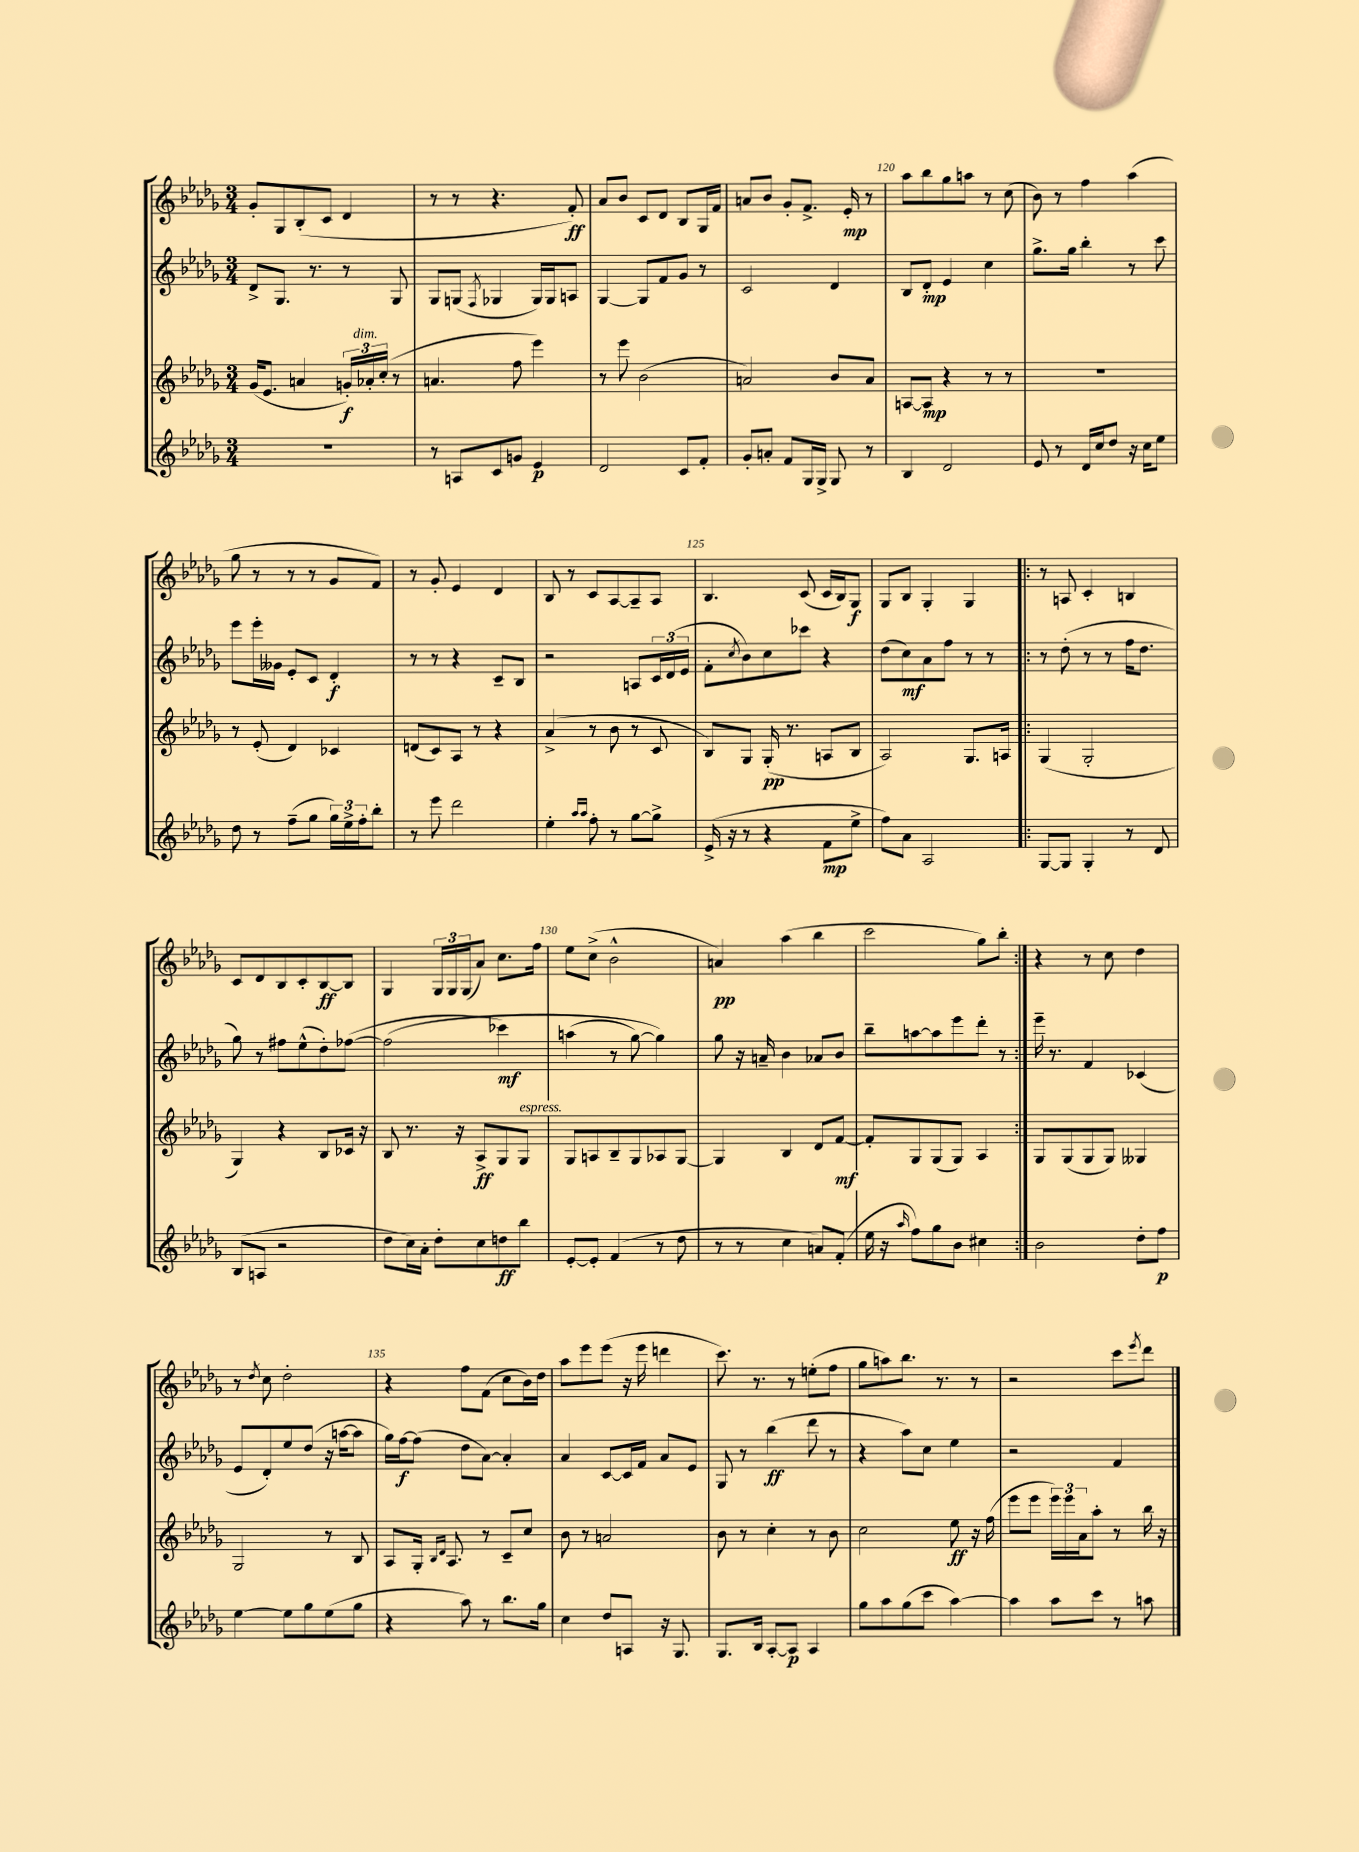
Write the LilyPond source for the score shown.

<<
\new StaffGroup <<
\new Staff = "s0" {
    \clef treble \key des \major \numericTimeSignature \time 3/4
    ges'8-. ges8 bes8-.( c'8 des'4 |
    r8 r8 r4. f'8-.\ff) |
    aes'8 bes'8 c'8 des'8 bes8 ges16 f'16 |
    a'8 bes'8 ges'8-. f'8.-> ees'16-.\mp r8 |
    aes''8 bes''8 ges''8 a''8 r8 c''8( |
    bes'8) r8 f''4 aes''4( |
    ges''8 r8 r8 r8 ges'8 f'8) |
    r8 ges'8-. ees'4 des'4 |
    bes8 r8 c'8 aes8~ aes8-- aes8 |
    bes4. c'8( c'16 bes16) ges8\f |
    ges8 bes8 ges4-. ges4 |
    \repeat volta 2 { r8 a8 c'4-. b4 |
    c'8 des'8 bes8 c'8-. bes8~\ff bes8 |
    ges4 \tuplet 3/2 { ges16 ges16 ges16( } aes'8) c''8. f''16 |
    ees''8 c''8->( bes'2-^ |
    a'4\pp) aes''4( bes''4 |
    c'''2 ges''8) bes''8-. | }
    r4 r8 c''8 des''4 |
    r8 \acciaccatura { des''8 } c''8 des''2-. |
    r4 f''8 f'8( c''8 bes'16) des''16 |
    aes''8 ees'''8 ees'''8( r16 ees'''16 d'''4 |
    c'''8.) r8. r8 e''8-.( f''8 |
    ges''8 a''8) bes''8. r8. r8 |
    r2 c'''8 \acciaccatura { ees'''8 } des'''8 \bar "|." |
}
\new Staff = "s1" {
    \clef treble \key des \major \numericTimeSignature \time 3/4
    des'8-> ges8. r8. r8 ges8 |
    ges8 g8( \acciaccatura { f8 } ges4 ges16) ges16 a8 |
    ges4~ ges8 f'8 ges'8 r8 |
    c'2 des'4 |
    bes8 des'8-.\mp ees'4 c''4 |
    ges''8.-> ges''16 bes''4-. r8 c'''8 |
    ees'''8 ees'''16-. geses'16 ees'8-. c'8 des'4-.\f |
    r8 r8 r4 c'8-- bes8 |
    r2 a8 \tuplet 3/2 { c'16 des'16( ees'16 } |
    f'8-. \acciaccatura { c''8 } bes'8) c''8 ces'''8 r4 |
    des''8( c''8\mf) aes'8 f''8 r8 r8 |
    \repeat volta 2 { r8 des''8-.( r8 r8 f''16 des''8. |
    ges''8) r8 fis''8 ees''8-^( des''8-.) fes''8~( |
    fes''2\( ces'''4\mf) |
    a''4( r8 ges''8~) ges''4\) |
    ges''8 r16 a'16-- bes'4 aes'8 bes'8 |
    bes''8-- a''8~ a''8 ees'''8 des'''8-. r8 | }
    ees'''16-- r8. f'4 ces'4( |
    ees'8 des'8-.) ees''8 des''8( r16 a''16~ a''8 |
    ges''16) f''16~\f f''8( des''8 aes'8~) aes'4-. |
    aes'4 c'8~ c'16 f'16 aes'8 ees'8 |
    ges8 r8 bes''4\ff( des'''8 r8 |
    r4 aes''8) c''8 ees''4 |
    r2 f'4 \bar "|." |
}
\new Staff = "s2" {
    \clef treble \key des \major \numericTimeSignature \time 3/4
    ges'16( ees'8. a'4 \tuplet 3/2 { g'16-.\f) aes'16-.^\markup { \italic "dim." } c''16-.( } r8 |
    a'4. f''8 ees'''4) |
    r8 ees'''8 bes'2( |
    a'2) bes'8 a'8 |
    a8~ a8\mp r4 r8 r8 |
    R2. |
    r8 ees'8-.( des'4) ces'4 |
    d'8( c'8) aes8 r8 r4 |
    aes'4->( r8 bes'8 r8 c'8 |
    bes8) ges8 ges16-.\pp( r8. a8 bes8 |
    aes2) ges8. a16 |
    \repeat volta 2 { ges4( ges2-. |
    ges4) r4 bes8 ces'16 r16 |
    bes8 r8. r16 aes8->\ff ges8 ges8^\markup { \italic "espress." } |
    ges8 a8 bes8-- ges8 aes8 ges8~ |
    ges4 bes4 des'8 f'8~\mf |
    f'8-. ges8 ges8( ges8) aes4 | }
    ges8 ges8( ges8 ges8) geses4 |
    ges2 r8 bes8 |
    aes8 ges16-. \grace { bes16 des'16 } aes8. r8 c'8-- c''8 |
    bes'8 r8 a'2 |
    bes'8 r8 c''4-. r8 bes'8 |
    c''2 ees''8\ff r16 f''16( |
    ees'''8 ees'''8 \tuplet 3/2 { ees'''16) ees'''16 aes'16 } aes''8-. r8 bes''16 r16 \bar "|." |
}
\new Staff = "s3" {
    \clef treble \key des \major \numericTimeSignature \time 3/4
    R2. |
    r8 a8 c'8 g'8 ees'4\p |
    des'2 c'8 f'8-. |
    ges'8-. a'8-. f'8 ges16 ges16-> ges8 r8 |
    bes4 des'2 |
    ees'8 r8 des'16 c''16 des''8 r16 c''16 ees''8 |
    des''8 r8 f''8--( ges''8 \tuplet 3/2 { ges''16) ees''16-> f''16-. } bes''8-. |
    r8 ees'''8 des'''2 |
    ees''4-. \grace { aes''16 aes''16 } f''8-. r8 ges''8~ ges''8-> |
    ees'16->( r16 r8 r4 f'8\mp ees''8-> |
    f''8) aes'8 aes2 |
    \repeat volta 2 { ges8~ ges8 ges4-. r8 des'8 |
    bes8( a8 r2 |
    des''8 c''16) aes'16-. des''8-. c''8 d''8\ff bes''8 |
    ees'8~-. ees'8-. f'4( r8 des''8 |
    r8 r8 c''4 a'8) f'8-.( |
    ees''16 r16 \grace { aes''16 } f''8) ges''8 bes'8 cis''4 | }
    bes'2 des''8-. f''8\p |
    ees''4~ ees''8 ges''8 ees''8( ges''8 |
    r4 aes''8) r8 bes''8. ges''16 |
    c''4 des''8 a8 r16 ges8. |
    ges8. bes16 aes8~-. aes8\p aes4 |
    ges''8 aes''8 ges''8( c'''8 aes''4~) |
    aes''4 aes''8 c'''8 r8 a''8 \bar "|." |
}
>>
>>
\layout { \context { \Score currentBarNumber = #116 \override BarNumber.break-visibility = ##(#f #t #t) barNumberVisibility = #(every-nth-bar-number-visible 5) } }
